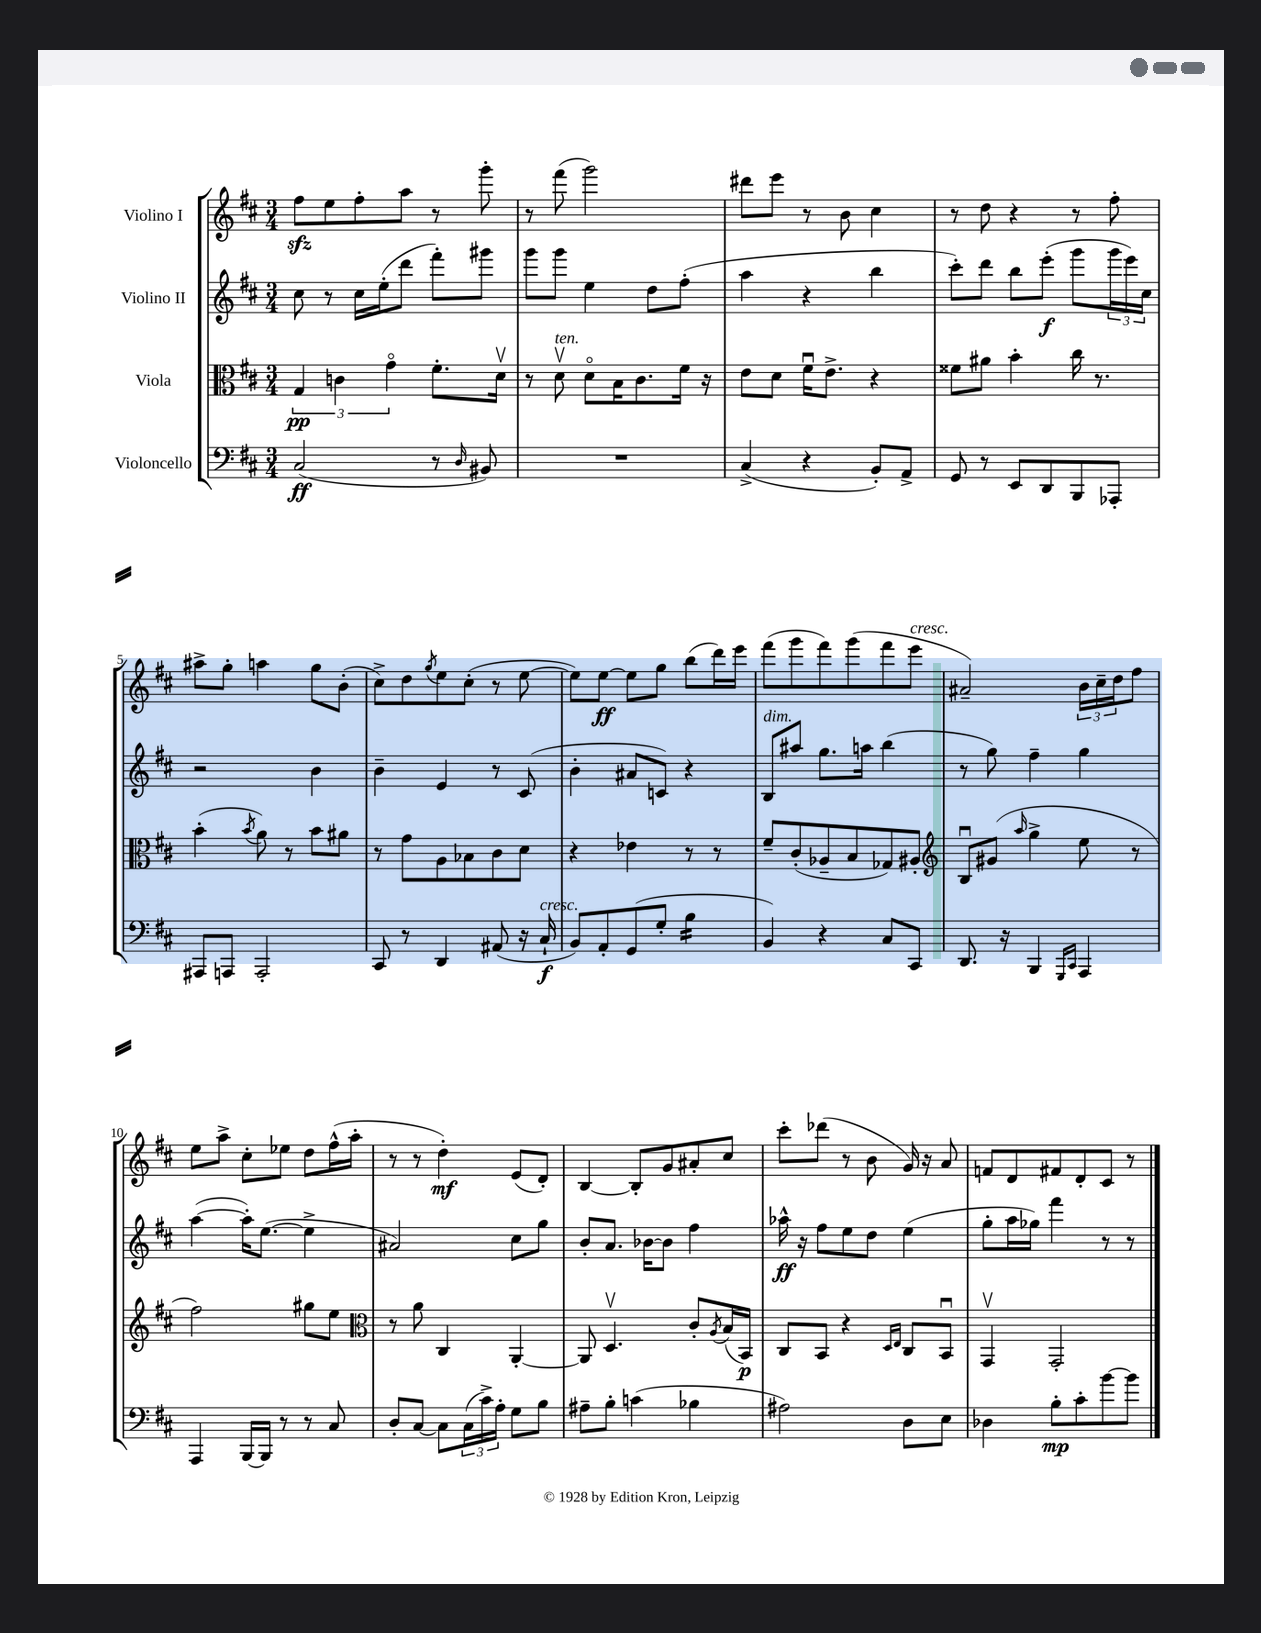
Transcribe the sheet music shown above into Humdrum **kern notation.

**kern	**dynam	**kern	**dynam	**kern	**dynam	**kern	**dynam
*part4	*part4	*part3	*part3	*part2	*part2	*part1	*part1
*staff4	*staff4	*staff3	*staff3	*staff2	*staff2	*staff1	*staff1
*I"Violoncello	*	*I"Viola	*	*I"Violino II	*	*I"Violino I	*
*clefF4	*	*clefC3	*	*clefG2	*	*clefG2	*
*k[f#c#]	*	*k[f#c#]	*	*k[f#c#]	*	*k[f#c#]	*
*M3/4	*	*M3/4	*	*M3/4	*	*M3/4	*
=1	=1	=1	=1	=1	=1	=1	=1
(2C#/	ff	6G/	pp	8cc#\	.	8ff#zz\L	.
.	.	.	.	8r	.	8ee\	.
.	.	6cn\	.	.	.	.	.
.	.	.	.	16cc#\LL	.	8ff#'\	.
.	.	.	.	(16ee'\J	.	.	.
.	.	6g\	.	.	.	.	.
.	.	.	.	8ddd\J	.	8aa\J	.
8r	.	8.f#'\L	.	8fff#'\L)	.	8r	.
16qqD/	.	.	.	.	.	.	.
8BB#X/)	.	.	.	8ggg#X\J	.	8ggg'\	.
.	.	16dv\Jk	.	.	.	.	.
=2	=2	=2	=2	=2	=2	=2	=2
2.r	.	8r	.	8ggg\L	.	8r	.
!	!	!LO:TX:a:i:t=ten.	!	!	!	!	!
.	.	8dv\	.	8ggg\J	.	(8fff#\	.
.	.	8d\L	.	4ee\	.	2ggg\)	.
.	.	16B\K	.	.	.	.	.
.	.	8.c#\	.	.	.	.	.
.	.	.	.	8dd\L	.	.	.
.	.	16f#\Jk	.	(8ff#'\J	.	.	.
.	.	16r	.	.	.	.	.
=3	=3	=3	=3	=3	=3	=3	=3
(4C#^/	.	8e\L	.	4aa\	.	8ddd#X\L	.
.	.	8d\J	.	.	.	8eee\J	.
4r	.	16f#u\KL	.	4r	.	8r	.
.	.	8.e^\J	.	.	.	.	.
.	.	.	.	.	.	8b\	.
8BB'/L)	.	4r	.	4bb\	.	4cc#\	.
8AA^/J	.	.	.	.	.	.	.
=4	=4	=4	=4	=4	=4	=4	=4
8GG/	.	8f##X\L	.	8ccc#'\L)	.	8r	.
8r	.	8a#X\J	.	8ddd\J	.	8dd\	.
8EE/L	.	4b'\	.	8bb\L	.	4r	.
8DD/	.	.	.	(8eee'\J	f	.	.
8BBB/	.	16cc#\	.	8ggg\L	.	8r	.
.	.	8.r	.	.	.	.	.
8AAA-X'/J	.	.	.	24ggg\L	.	8ff#'\	.
.	.	.	.	24eee\)	.	.	.
.	.	.	.	24cc#\JJ	.	.	.
!!LO:LB:g=z
=5	=5	=5	=5	=5	=5	=5	=5
8AAA#X/L	.	(4b'\	.	2r	.	8aa#X^\L	.
8AAAn/J	.	.	.	.	.	8gg'\J	.
.	.	8qb/	.	.	.	.	.
2AAA'/	.	8a\)	.	.	.	4aan\	.
.	.	8r	.	.	.	.	.
.	.	8b\L	.	4b\	.	8gg\L	.
.	.	8a#X\J	.	.	.	(8b'\J	.
=6	=6	=6	=6	=6	=6	=6	=6
8CC#/	.	8r	.	4b~\	.	8cc#^\L)	.
8r	.	8g\L	.	.	.	8dd\	.
.	.	.	.	.	.	8qgg/	.
4DD/	.	8A\	.	4e/	.	8ee\	.
.	.	8B-X\	.	.	.	(8cc#'\J	.
(8AA#X/	.	8c#\	.	8r	.	8r	.
16r	.	8d\J	.	(8c#/	.	[8ee\	.
!LO:TX:a:i:t=cresc.	!	!	!	!	!	!	!
16C#`/	f	.	.	.	.	.	.
=7	=7	=7	=7	=7	=7	=7	=7
8BB/L)	.	4r	.	4b'\	.	8ee\L])	.
8AA'/	.	.	.	.	.	[8ee\J	ff
(8GG/	.	4e-X\	.	8a#X/L	.	8ee\L]	.
8G'/J	.	.	.	8cn/J)	.	8gg\J	.
*tremolo	*	*	*	*	*	*	*
16B\LL	.	8r	.	4r	.	(8bb\L	.
16B\	.	.	.	.	.	.	.
16B\	.	8r	.	.	.	16ddd\L)	.
16B\JJ	.	.	.	.	.	16eee\JJ	.
*Xtremolo	*	*	*	*	*	*	*
=8	=8	=8	=8	=8	=8	=8	=8
!	!	!	!	!LO:TX:a:i:t=dim.	!	!	!
4BB/)	.	8f#~/L	.	8B/L	.	(8fff#\L	.
.	.	(8c#'/	.	8aa#X/J	.	8ggg\	.
4r	.	8A-X~/	.	8.gg\L	.	8fff#\)	.
.	.	8B/	.	.	.	(8ggg\	.
.	.	.	.	16aan\Jk	.	.	.
8C#/L	.	8G-X/)	.	(4bb\	.	8fff#\	.
!	!	!	!	!	!	!LO:TX:a:i:t=cresc.	!
8CC#/J	.	8A#X'/J	.	.	.	8eee\J	.
=9	=9	=9	=9	=9	=9	=9	=9
*	*	*clefG2	*	*	*	*	*
8.DD/	.	8Bu/L	.	8r	.	2a#X~/)	.
.	.	(8g#X/J	.	8gg\)	.	.	.
16r	.	.	.	.	.	.	.
.	.	16qqaa/	.	.	.	.	.
4BBB/	.	4gg^\	.	4ff#~\	.	.	.
16qqGGG/LL	.	.	.	.	.	.	.
16qqCC#/JJ	.	.	.	.	.	.	.
4AAA/	.	8ee\	.	4gg\	.	24b\LL	.
.	.	.	.	.	.	24cc#~\	.
.	.	.	.	.	.	24dd\J	.
.	.	8r	.	.	.	8ff#\J	.
!!LO:LB:g=z
=10	=10	=10	=10	=10	=10	=10	=10
4AAA/	.	2ff#\)	.	([4aa\	.	8ee\L	.
.	.	.	.	.	.	8aa^\J	.
[16BBB/LL	.	.	.	16aa'\KL])	.	8cc#'\L	.
16BBB/JJ]	.	.	.	([8.ee\J	.	.	.
8r	.	.	.	.	.	8ee-X\J	.
8r	.	8gg#X\L	.	4ee^\]	.	8dd\L	.
8C#/	.	8ee\J	.	.	.	(16ff#^^\L	.
.	.	.	.	.	.	16aa'\JJ	.
=11	=11	=11	=11	=11	=11	=11	=11
*	*	*clefC3	*	*	*	*	*
8D'/L	.	8r	.	2a#X/)	.	8r	.
[8C#/J	.	8a\	.	.	.	8r	.
8C#\L]	.	4C#/	.	.	.	4dd'\)	mf
(24C#\L	.	.	.	.	.	.	.
24c#^\)	.	.	.	.	.	.	.
24A'\JJ	.	.	.	.	.	.	.
8G\L	.	[4AA'/	.	8cc#\L	.	(8e/L	.
8B\J	.	.	.	8gg\J	.	8d'/J)	.
=12	=12	=12	=12	=12	=12	=12	=12
8A#X~\L	.	8AA/]	.	8b'/L	.	[4B/	.
8B'\J	.	4.Dv/	.	8.a/J	.	.	.
(4cn\	.	.	.	.	.	8B'/L]	.
.	.	.	.	[16b-X\KL	.	.	.
.	.	.	.	8b-\J]	.	8g/	.
4B-X\	.	8c#'/L	.	4ff#\	.	8a#X'/	.
.	.	8qA/	.	.	.	.	.
.	.	(16B/L	.	.	.	8cc#/J	.
.	.	16BB/JJ)	p	.	.	.	.
=13	=13	=13	=13	=13	=13	=13	=13
2A#X\)	.	8C#/L	.	16aa-X^^\	ff	8ccc#'\L	.
.	.	.	.	16r	.	.	.
.	.	8BB/J	.	8ff#\L	.	(8ddd-X\J	.
.	.	4r	.	8ee\	.	8r	.
.	.	.	.	8dd\J	.	8b\	.
.	.	16qqD/LL	.	.	.	.	.
.	.	16qqE/JJ	.	.	.	.	.
8D\L	.	8C#/L	.	(4ee\	.	16g/)	.
.	.	.	.	.	.	16r	.
8E\J	.	8BBu/J	.	.	.	8a/	.
=14	=14	=14	=14	=14	=14	=14	=14
4D-X\	.	4GGv/	.	8gg'\L	.	8fn/L	.
.	.	.	.	16aa\L	.	8d/	.
.	.	.	.	16gg-X\JJ)	.	.	.
8B'\L	mp	2GG'/	.	4fff#\	.	8f#X/	.
8c#'\	.	.	.	.	.	8d'/	.
[8b\	.	.	.	8r	.	8c#/J	.
8b\J]	.	.	.	8r	.	8r	.
==	==	==	==	==	==	==	==
*-	*-	*-	*-	*-	*-	*-	*-
